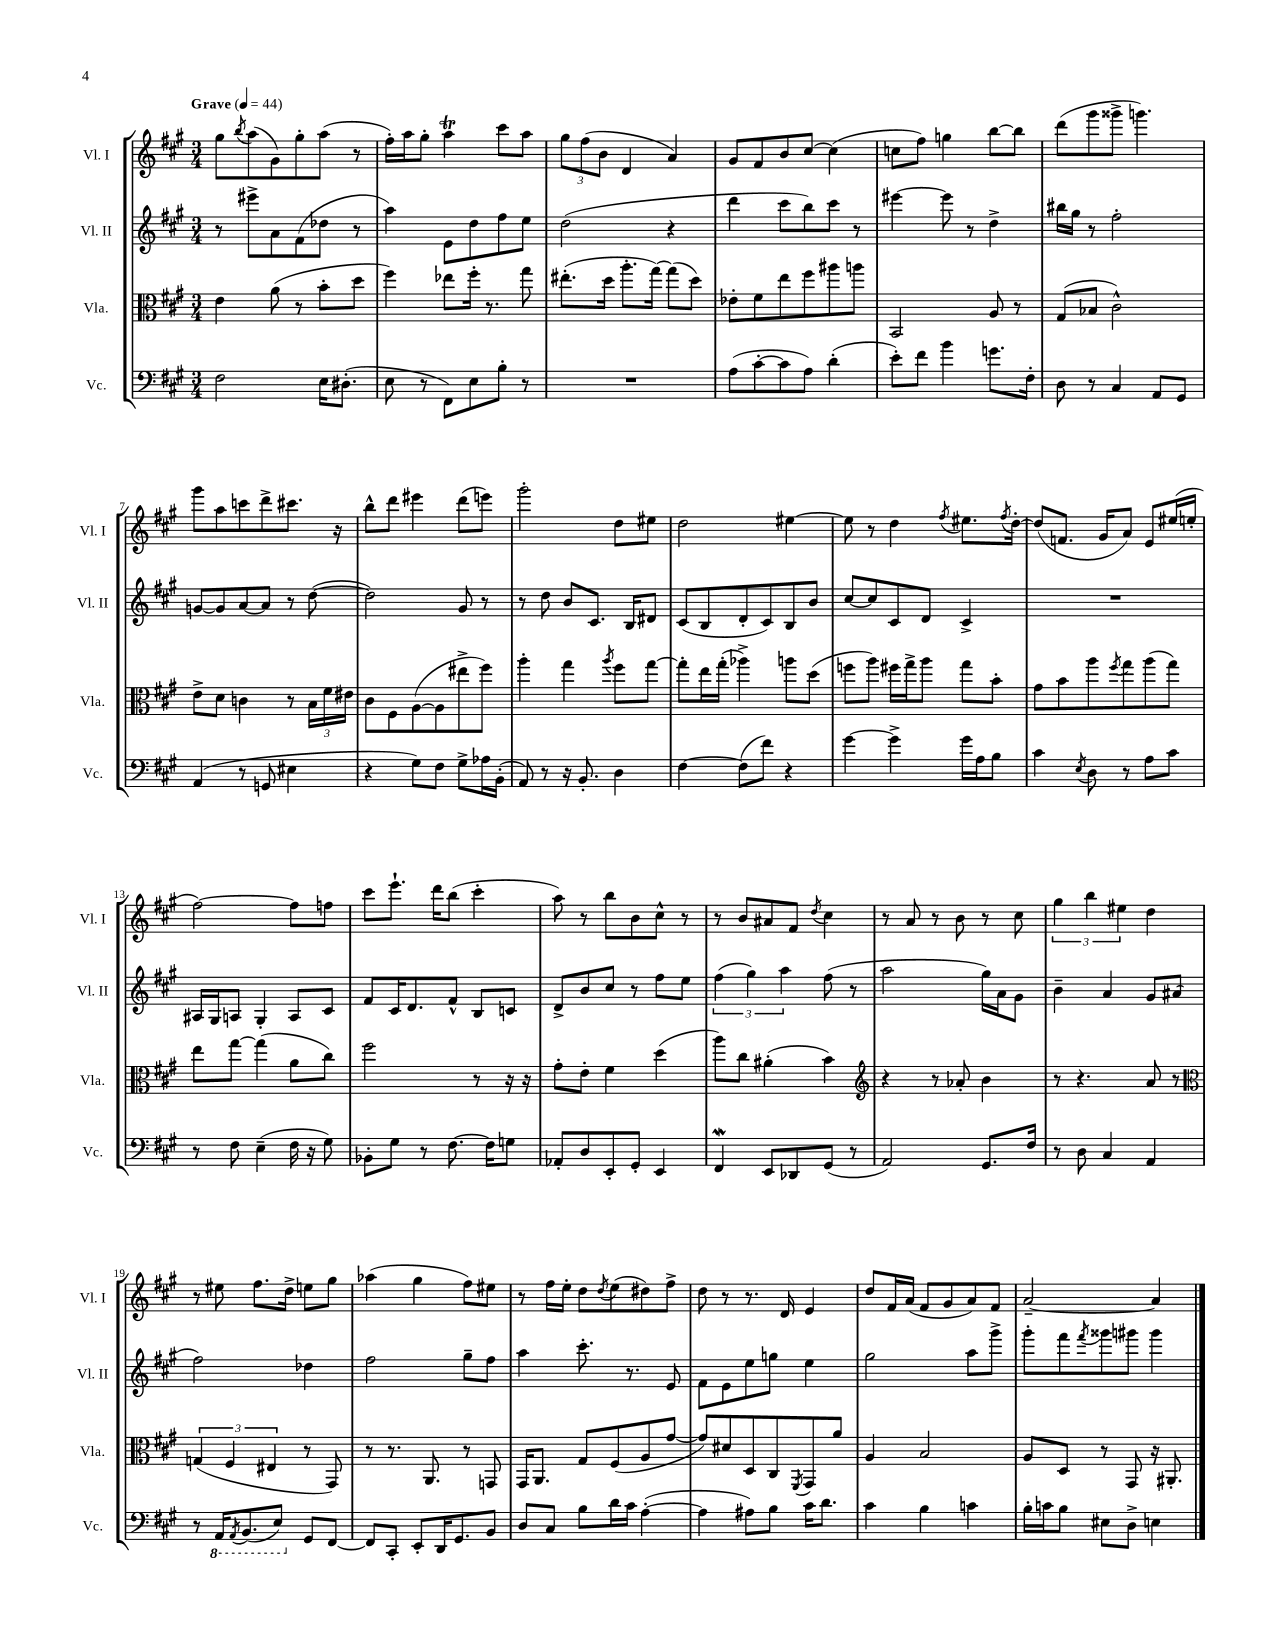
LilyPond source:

<<
\new StaffGroup <<
\new Staff = "s0" \with { instrumentName = "Vl. I" shortInstrumentName = "Vl. I" } {
    \clef treble \key a \major \numericTimeSignature \time 3/4 \tempo "Grave" 4 = 44
    gis''8 \acciaccatura { b''8 } a''8( gis'8) gis''8-. a''8( r8 |
    fis''16-.) a''16 gis''8-. a''4\trill cis'''8 a''8 |
    \tuplet 3/2 { gis''8 fis''8( b'8 } d'4 a'4) |
    gis'8 fis'8 b'8 cis''8~ cis''4( |
    c''8 fis''8) g''4 b''8~ b''8 |
    d'''8( gis'''8 gisis'''8-> g'''4.) |
    gis'''8 a''8 c'''8 d'''8-> cis'''8. r16 |
    b''8-^ d'''8 eis'''4 d'''8( e'''8) |
    gis'''2-. d''8 eis''8 |
    d''2 eis''4~ |
    eis''8 r8 d''4 \acciaccatura { fis''8 } eis''8. \acciaccatura { fis''8 } d''16~-. |
    d''8( f'8. gis'16 a'8) e'8 eis''16( e''16-. |
    fis''2~) fis''8 f''8 |
    cis'''8 e'''8.-! d'''16 b''8( cis'''4-. |
    a''8) r8 b''8 b'8 cis''8-^ r8 |
    r8 b'8 ais'8 fis'8 \acciaccatura { d''8 } cis''4 |
    r8 a'8 r8 b'8 r8 cis''8 |
    \tuplet 3/2 { gis''4 b''4 eis''4 } d''4 |
    r8 eis''8 fis''8. d''16-> e''8 gis''8 |
    aes''4( gis''4 fis''8) eis''8 |
    r8 fis''16 e''16-. d''8 \acciaccatura { d''8 } e''8( dis''8) fis''8-> |
    d''8 r8 r8. d'16 e'4 |
    d''8 fis'16 a'16( fis'8 gis'8 a'8) fis'8 |
    a'2~-- a'4 \bar "|." |
}
\new Staff = "s1" \with { instrumentName = "Vl. II" shortInstrumentName = "Vl. II" } {
    \clef treble \key a \major \numericTimeSignature \time 3/4
    r8 eis'''8-> a'8 fis'8( des''8 r8 |
    a''4) e'8 d''8 fis''8 e''8 |
    d''2( r4 |
    d'''4 cis'''8 b''8) cis'''8 r8 |
    eis'''4~ eis'''8 r8 d''4-> |
    bis''16 gis''16 r8 fis''2-. |
    g'8~ g'8 a'8~ a'8 r8 d''8~( |
    d''2) gis'8 r8 |
    r8 d''8 b'8 cis'8. b16 dis'8 |
    cis'8( b8 d'8-. cis'8) b8 b'8 |
    cis''8~ cis''8 cis'8 d'8 cis'4-> |
    R2. |
    ais16 gis16 a8 gis4-. a8 cis'8 |
    fis'8 cis'16 d'8. fis'8-^ b8 c'8 |
    d'8-> b'8 cis''8 r8 fis''8 e''8 |
    \tuplet 3/2 { fis''4( gis''4) a''4 } fis''8( r8 |
    a''2 gis''16) a'16 gis'8 |
    b'4-- a'4 gis'8 ais'8( |
    fis''2) des''4 |
    fis''2 gis''8-- fis''8 |
    a''4 cis'''8.-. r8. e'8 |
    fis'8 e'8 e''8 g''8 e''4 |
    gis''2 a''8 gis'''8-> |
    gis'''8-. fis'''8 \acciaccatura { fis'''8 } gisis'''8 gis'''8 gis'''4 \bar "|." |
}
\new Staff = "s2" \with { instrumentName = "Vla." shortInstrumentName = "Vla." } {
    \clef alto \key a \major \numericTimeSignature \time 3/4
    e'4 a'8( r8 b'8-. d''8 |
    fis''4) ees''8 fis''16-. r8. gis''8 |
    eis''8.-.( d''16 a''8.-. gis''16~) gis''8( d''8) |
    ees'8-. fis'8 e''8 fis''8 ais''8 a''8 |
    b,2 a8 r8 |
    gis8( bes8 cis'2-^) |
    e'8-> d'8 c'4 r8 \tuplet 3/2 { b16 fis'16 eis'16 } |
    cis'8 fis8 a8~( a8 eis''8-> fis''8) |
    a''4-. gis''4 \acciaccatura { a''8 } fis''8 gis''8~ |
    gis''8-. e''16 gis''16-.( aes''4->) a''8 d''8( |
    f''8 a''8) fis''16 gis''16-> a''8 gis''8 b'8-. |
    gis'8 b'8 a''8 \acciaccatura { fis''8 } gis''8 a''8( gis''8) |
    e''8 gis''8~ gis''4( a'8 cis''8) |
    fis''2 r8 r16 r16 |
    gis'8-. e'8-. fis'4 d''4( |
    a''8) cis''8 ais'4-.( b'4) |
    \clef treble r4 r8 aes'8-. b'4 |
    r8 r4. a'8 r8 |
    \clef alto \tuplet 3/2 { g4( fis4 eis4 } r8 gis,8) |
    r8 r8. a,8. r8 g,8 |
    gis,16 a,8. gis8 fis8( a8 gis'8~ |
    gis'8) dis'8 d8 cis8 \acciaccatura { fis,8 } gis,8 a'8 |
    a4 b2 |
    a8 d8 r8 gis,8 r16 ais,8.-. \bar "|." |
}
\new Staff = "s3" \with { instrumentName = "Vc." shortInstrumentName = "Vc." } {
    \clef bass \key a \major \numericTimeSignature \time 3/4
    fis2 e16 dis8.-.( |
    e8 r8 fis,8) e8 b8-. r8 |
    R2. |
    a8( cis'8~-. cis'8 a8) d'4-.( |
    e'8-.) fis'8 b'4 g'8. fis16-. |
    d8 r8 cis4 a,8 gis,8 |
    a,4( r8 g,8 eis4 |
    r4 gis8) fis8 gis8-> aes16 b,16-.( |
    a,8) r8 r16 b,8.-. d4 |
    fis4~ fis8( fis'8) r4 |
    gis'4~ gis'4-> gis'16 a16 b8 |
    cis'4 \acciaccatura { e8 } d8 r8 a8 cis'8 |
    r8 fis8 e4--( fis16 r16 gis8) |
    bes,8-. gis8 r8 fis8.~ fis16 g8 |
    aes,8-. d8 e,8-. gis,8-. e,4 |
    fis,4\mordent e,8 des,8 gis,8( r8 |
    a,2) gis,8. fis16 |
    r8 d8 cis4 a,4 |
    r8 \ottava #-1 a,,16 \acciaccatura { a,,8 } b,,8.( e,8) \ottava #0 gis,8 fis,8~ |
    fis,8 cis,8-. e,8-. d,16 gis,8. b,8 |
    d8 cis8 b8 d'16 cis'16 a4~-.( |
    a4 ais8) b8 cis'16 d'8. |
    cis'4 b4 c'4 |
    b16-. c'16 b8 eis8 d8-> e4 \bar "|." |
}
>>
>>
